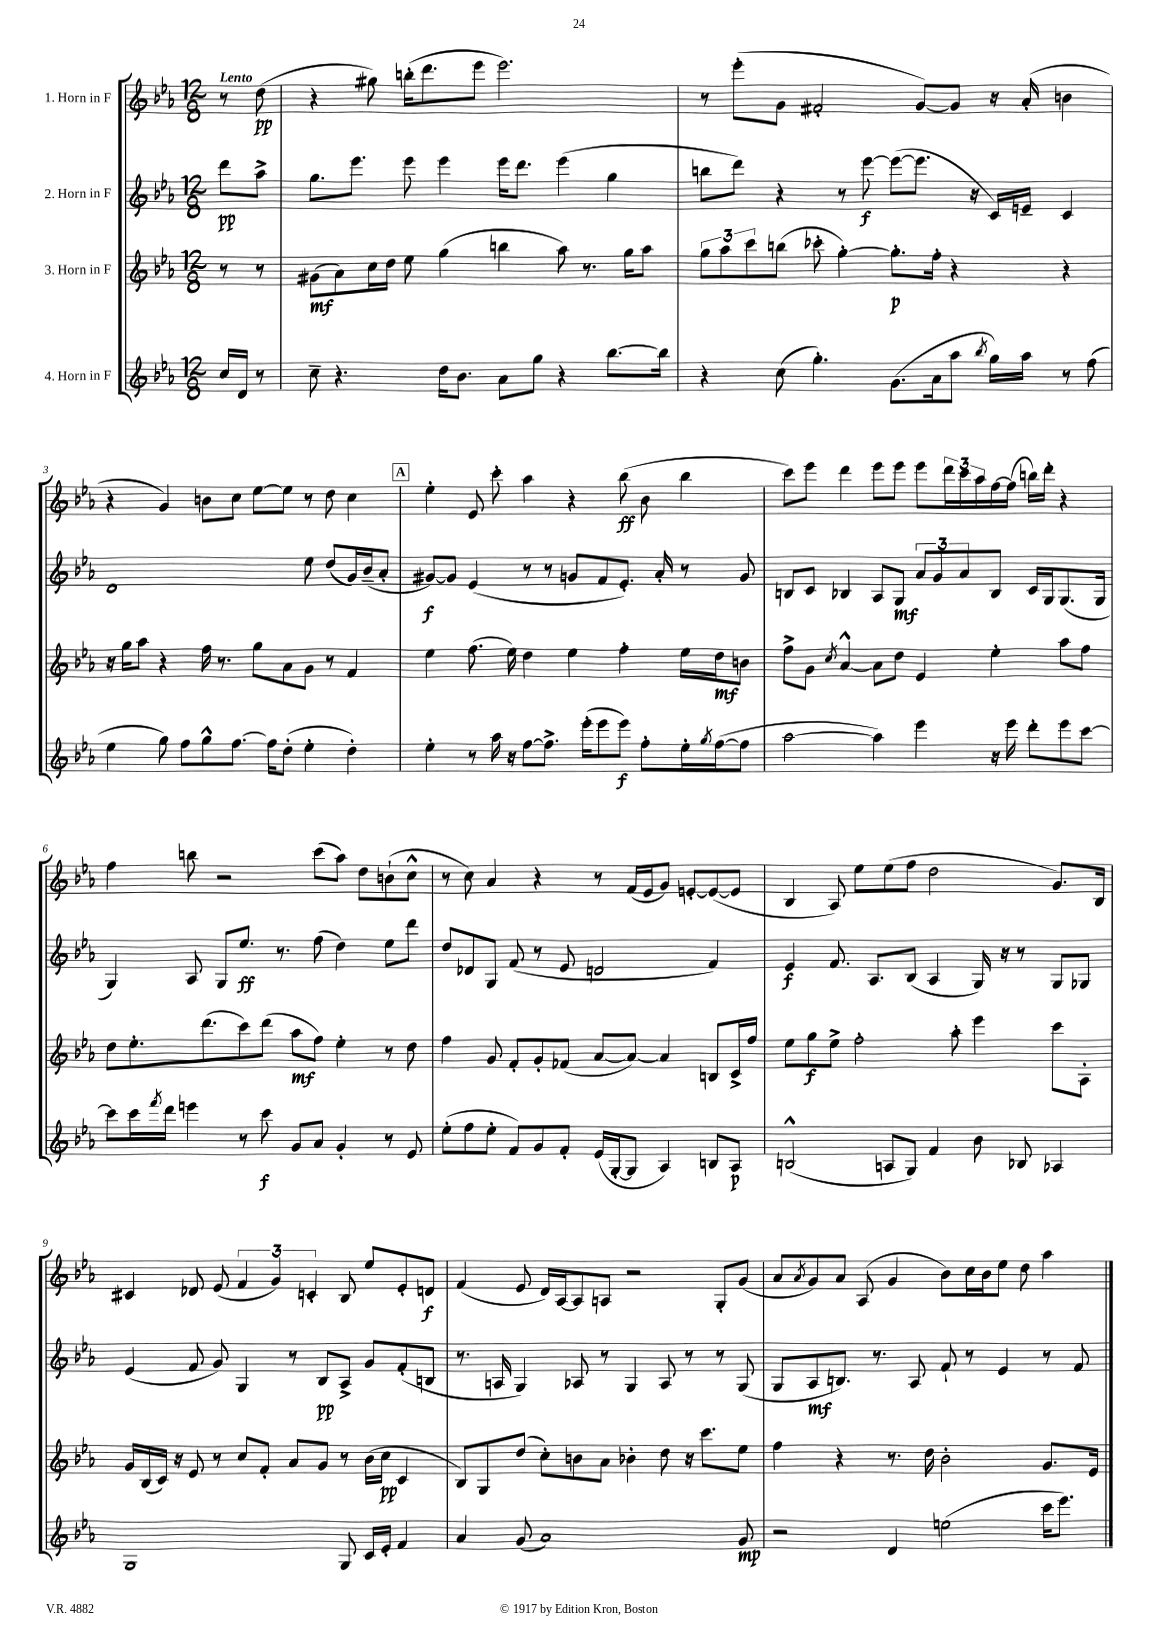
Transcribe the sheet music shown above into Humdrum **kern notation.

**kern	**dynam	**kern	**dynam	**kern	**dynam	**kern	**dynam
*part4	*part4	*part3	*part3	*part2	*part2	*part1	*part1
*staff4	*staff4	*staff3	*staff3	*staff2	*staff2	*staff1	*staff1
*I"4. Horn in F	*	*I"3. Horn in F	*	*I"2. Horn in F	*	*I"1. Horn in F	*
*clefG2	*	*clefG2	*	*clefG2	*	*clefG2	*
*k[b-e-a-]	*	*k[b-e-a-]	*	*k[b-e-a-]	*	*k[b-e-a-]	*
*M12/8	*	*M12/8	*	*M12/8	*	*M12/8	*
=	=	=	=	=	=	=	=
!	!	!	!	!	!	!LO:TX:a:B:t=Lento	!
16cc/LL	.	8r	.	8ddd\L	pp	8r	.
16d/JJ	.	.	.	.	.	.	.
8r	.	8r	.	8aa-^\J	.	(8dd\	pp
=1	=1	=1	=1	=1	=1	=1	=1
8cc~\	.	(8g#X\L	mf	8.gg\L	.	4r	.
4.r	.	8a-\)	.	.	.	.	.
.	.	.	.	8.eee-\J	.	.	.
.	.	16cc\L	.	.	.	8gg#X\)	.
.	.	16dd\JJ	.	.	.	.	.
.	.	8ee-\	.	8eee-\	.	(16bbn'\KL	.
.	.	.	.	.	.	8.ddd\	.
16dd\KL	.	(4gg\	.	4eee-\	.	.	.
8.b-\J	.	.	.	.	.	.	.
.	.	.	.	.	.	8eee-\J	.
8a-\L	.	4bbn\	.	16eee-\KL	.	2.eee-\)	.
.	.	.	.	8.ddd\J	.	.	.
8gg\J	.	.	.	.	.	.	.
4r	.	8aa-\)	.	(4eee-\	.	.	.
.	.	8.r	.	.	.	.	.
[8.bb-\L	.	.	.	4gg\	.	.	.
.	.	16gg\KL	.	.	.	.	.
.	.	8aa-\J	.	.	.	.	.
16bb-\Jk]	.	.	.	.	.	.	.
=2	=2	=2	=2	=2	=2	=2	=2
4r	.	12gg\L	.	8bbn\L	.	8r	.
.	.	12aa-\	.	.	.	.	.
.	.	.	.	8ddd\J)	.	(8eee-'\L	.
.	.	12ccc\	.	.	.	.	.
(8cc\	.	(8bbn\J	.	4r	.	8g\J	.
4.gg'\)	.	8ccc-X'\	.	.	.	2f#X'/	.
.	.	[4gg'\)	.	8r	.	.	.
.	.	.	.	[8eee-\	f	.	.
(8.g\L	.	8.gg'\L]	p	(8eee-\L_	.	.	.
.	.	.	.	8.eee-\J]	.	[8g/L)	.
16a-\k	.	16ff'\Jk	.	.	.	.	.
8aa-\J	.	4r	.	.	.	8g/J]	.
.	.	.	.	16r	.	.	.
8qbb-/	.	.	.	.	.	.	.
16gg\LL)	.	.	.	16c/LL)	.	16r	.
16aa-\JJ	.	.	.	16en~/JJ	.	(16a-'/	.
8r	.	4r	.	4c/	.	4bn\	.
(8ff\	.	.	.	.	.	.	.
!!LO:LB:g=z
=3	=3	=3	=3	=3	=3	=3	=3
4ee-\	.	16r	.	1d	.	4r	.
.	.	16gg\KL	.	.	.	.	.
.	.	8aa-\J	.	.	.	.	.
8gg\)	.	4r	.	.	.	4g/)	.
8ff\L	.	.	.	.	.	.	.
8gg^^\	.	16ff\	.	.	.	8bn\L	.
.	.	8.r	.	.	.	.	.
[8.ff\J	.	.	.	.	.	8cc\J	.
.	.	8gg\L	.	.	.	[8ee-\L	.
16ff\KL]	.	.	.	.	.	.	.
(8dd'\J	.	8a-\	.	.	.	8ee-\J]	.
4ee-'\	.	8g\J	.	8ee-\	.	8r	.
.	.	8r	.	(8dd/L	.	8dd\	.
4dd'\)	.	4f/	.	16g/L)	.	4cc\	.
.	.	.	.	(16b-~/J	.	.	.
.	.	.	.	8a-'/J	.	.	.
!!LO:REH:place=s1:t=A
=4	=4	=4	=4	=4	=4	=4	=4
4ee-'\	.	4ee-\	.	[8g#X/L)	f	4ee-'\	.
.	.	.	.	8g#/J]	.	.	.
8r	.	(8.ff\	.	(4e-/	.	8e-/	.
16aa-\	.	.	.	.	.	8ccc'\	.
16r	.	16ee-\)	.	.	.	.	.
[8ff\L	.	4dd\	.	8r	.	4aa-\	.
8.ff^\J]	.	.	.	8r	.	.	.
.	.	4ee-\	.	8gn/L	.	4r	.
(16eee-'\KL	.	.	.	.	.	.	.
8eee-\	.	.	.	8f/	.	.	.
8eee-\J)	f	4ff'\	.	8.e-'/J)	.	(8bb-\	ff
8ff'\L	.	.	.	.	.	8b-\	.
.	.	.	.	16a-'/	.	.	.
16ee-'\L	.	16ee-\LL	.	8r	.	4bb-\	.
8qgg/	.	.	.	.	.	.	.
([16ff\J	.	16dd\J	mf	.	.	.	.
8ff\J]	.	8bn\J	.	8g/	.	.	.
=5	=5	=5	=5	=5	=5	=5	=5
[2aa-\	.	8ff^\L	.	8Bn/L	.	8ccc\L)	.
.	.	8g\J	.	8c/J	.	8eee-\J	.
.	.	8qcc/	.	.	.	.	.
.	.	[4a-^^/	.	4B-X/	.	4ddd\	.
4aa-\])	.	8a-\L]	.	8A-/L	.	8eee-\L	.
.	.	8dd\J	.	8G/J	mf	8eee-\J	.
4eee-\	.	4e-/	.	12a-/L	.	8eee-\L	.
.	.	.	.	12g/	.	.	.
.	.	.	.	.	.	24ddd\L	.
.	.	.	.	12a-/	.	24ccc\	.
.	.	.	.	.	.	24aa-\	.
16r	.	4ee-'\	.	8B-/J	.	[16ff\	.
16eee-\	.	.	.	.	.	(16ff\JJ]	.
8ddd'\L	.	.	.	16c/LL	.	16bbn\LL)	.
.	.	.	.	16G/J	.	16ddd'\JJ	.
8eee-\	.	8aa-\L	.	(8.G/	.	4r	.
[8ccc\J	.	8ff\J	.	.	.	.	.
.	.	.	.	16G/Jk	.	.	.
!!LO:LB:g=z
=6	=6	=6	=6	=6	=6	=6	=6
8ccc\L]	.	8dd\L	.	4G/)	.	4ff\	.
16ccc\L	.	8.ee-'\	.	.	.	.	.
8qfff/	.	.	.	.	.	.	.
16ddd\JJ	.	.	.	.	.	.	.
4eeen\	.	.	.	8A-/	.	8bbn\	.
.	.	(8.ddd\	.	.	.	.	.
.	.	.	.	8G/L	.	2r	.
8r	.	8ccc\)	.	8.ee-/J	ff	.	.
8ccc\	f	(8ddd\J	.	.	.	.	.
.	.	.	.	8.r	.	.	.
8g/L	.	8aa-\L	mf	.	.	.	.
8a-/J	.	8ff\J)	.	(8ff\	.	(8ccc\L	.
4g'/	.	4ee-'\	.	4dd\)	.	8aa-\J)	.
.	.	.	.	.	.	8dd\L	.
8r	.	8r	.	8ee-\L	.	(8bn`\	.
8e-/	.	8dd\	.	8ddd\J	.	8cc^^\J	.
=7	=7	=7	=7	=7	=7	=7	=7
(8ee-'\L	.	4ff\	.	8dd/L	.	8r	.
8ff\	.	.	.	8d-X/	.	8cc\)	.
8ee-'\J	.	8g/	.	8G/J	.	4a-/	.
8f/L)	.	8f'/L	.	(8f/	.	.	.
8g/	.	8g'/	.	8r	.	4r	.
8f'/J	.	(8f-X/J	.	8e-/	.	.	.
(16e-/LL	.	[8a-/L	.	2dn/	.	8r	.
[16G'/J	.	.	.	.	.	.	.
8G/J]	.	8a-/J_)	.	.	.	(16f/LL	.
.	.	.	.	.	.	16e-/J	.
4A-/)	.	4a-/]	.	.	.	8g/J)	.
.	.	.	.	.	.	[8en'/L	.
8Bn/L	.	8Bn/L	.	4f/)	.	(8e/_	.
8A-/J	p	16c^/L	.	.	.	8e/J]	.
.	.	16ff/JJ	.	.	.	.	.
=8	=8	=8	=8	=8	=8	=8	=8
(2Bn^^/	.	8ee-\L	.	4e-/	f	4B-/	.
.	.	8gg\	f	.	.	.	.
.	.	8ee-^\J	.	8.f/	.	8A-/)	.
.	.	2ff'\	.	.	.	8ee-\L	.
.	.	.	.	8.A-/L	.	.	.
8An/L	.	.	.	.	.	(8ee-\	.
8G/J)	.	.	.	(8B-/J	.	8ff\J	.
4f/	.	.	.	4A-/	.	2dd\	.
.	.	8aa-'\	.	.	.	.	.
8b-\	.	4eee-\	.	16G/)	.	.	.
.	.	.	.	16r	.	.	.
8B-X/	.	.	.	8r	.	.	.
4A-X/	.	8ccc\L	.	8G/L	.	8.g/L)	.
.	.	8A-'\J	.	8G-X/J	.	.	.
.	.	.	.	.	.	16B-/Jk	.
!!LO:LB:g=z
=9	=9	=9	=9	=9	=9	=9	=9
1G	.	16g/LL	.	(4e-/	.	4c#X/	.
.	.	(16B-/	.	.	.	.	.
.	.	16c/JJ)	.	.	.	.	.
.	.	16r	.	.	.	.	.
.	.	8e-/	.	8f/	.	8d-X/	.
.	.	8r	.	8g/)	.	(8e-/	.
.	.	8cc/L	.	4G/	.	6f/	.
.	.	8f'/J	.	.	.	.	.
.	.	.	.	.	.	6g/)	.
.	.	8a-/L	.	8r	.	.	.
.	.	.	.	.	.	6cn'/	.
.	.	8g/J	.	8B-/L	pp	.	.
8G/	.	8r	.	8A-^/J	.	8B-/	.
16c/LL	.	(16b-\LL	.	8g/L	.	8ee-/L	.
16e-'/JJ	.	16cc\JJ	pp	.	.	.	.
4f/	.	4c/	.	(8f'/	.	8e-'/	.
.	.	.	.	8Bn/J	.	8dn/J	f
=10	=10	=10	=10	=10	=10	=10	=10
4a-/	.	8B-/L)	.	8.r	.	(4f/	.
.	.	8G/	.	.	.	.	.
.	.	.	.	16An/	.	.	.
(8g/	.	(8dd/J	.	4G/)	.	8e-/	.
1a-)	.	8cc'\L)	.	.	.	16d/LL)	.
.	.	.	.	.	.	[16A-/J	.
.	.	8bn\	.	8A-X/	.	8A-/]	.
.	.	8a-\J	.	8r	.	8An/J	.
.	.	4b-X'\	.	4G/	.	2r	.
.	.	8dd\	.	8A-/	.	.	.
.	.	16r	.	8r	.	.	.
.	.	8.ccc\L	.	.	.	.	.
.	.	.	.	8r	.	8G'/L	.
8g/	mp	8ee-\J	.	(8G/	.	(8g/J	.
=11	=11	=11	=11	=11	=11	=11	=11
2r	.	4ff\	.	8G/L	.	8a-/L	.
.	.	.	.	.	.	8qa-/	.
.	.	.	.	8A-/	mf	8g/)	.
.	.	4r	.	8.Bn/J)	.	8a-/J	.
.	.	.	.	.	.	(8A-/	.
.	.	.	.	8.r	.	.	.
4d/	.	8.r	.	.	.	4g/	.
.	.	.	.	8A-/	.	.	.
.	.	16dd\	.	.	.	.	.
(2een\	.	2b-'\	.	8f`/	.	8b-\L)	.
.	.	.	.	8r	.	16cc\L	.
.	.	.	.	.	.	16b-\J	.
.	.	.	.	4e-/	.	8ee-\J	.
.	.	.	.	.	.	8dd\	.
16ccc\KL	.	8.g/L	.	8r	.	4aa-\	.
8.eee-\J)	.	.	.	.	.	.	.
.	.	.	.	8f/	.	.	.
.	.	16e-/Jk	.	.	.	.	.
==	==	==	==	==	==	==	==
*-	*-	*-	*-	*-	*-	*-	*-
